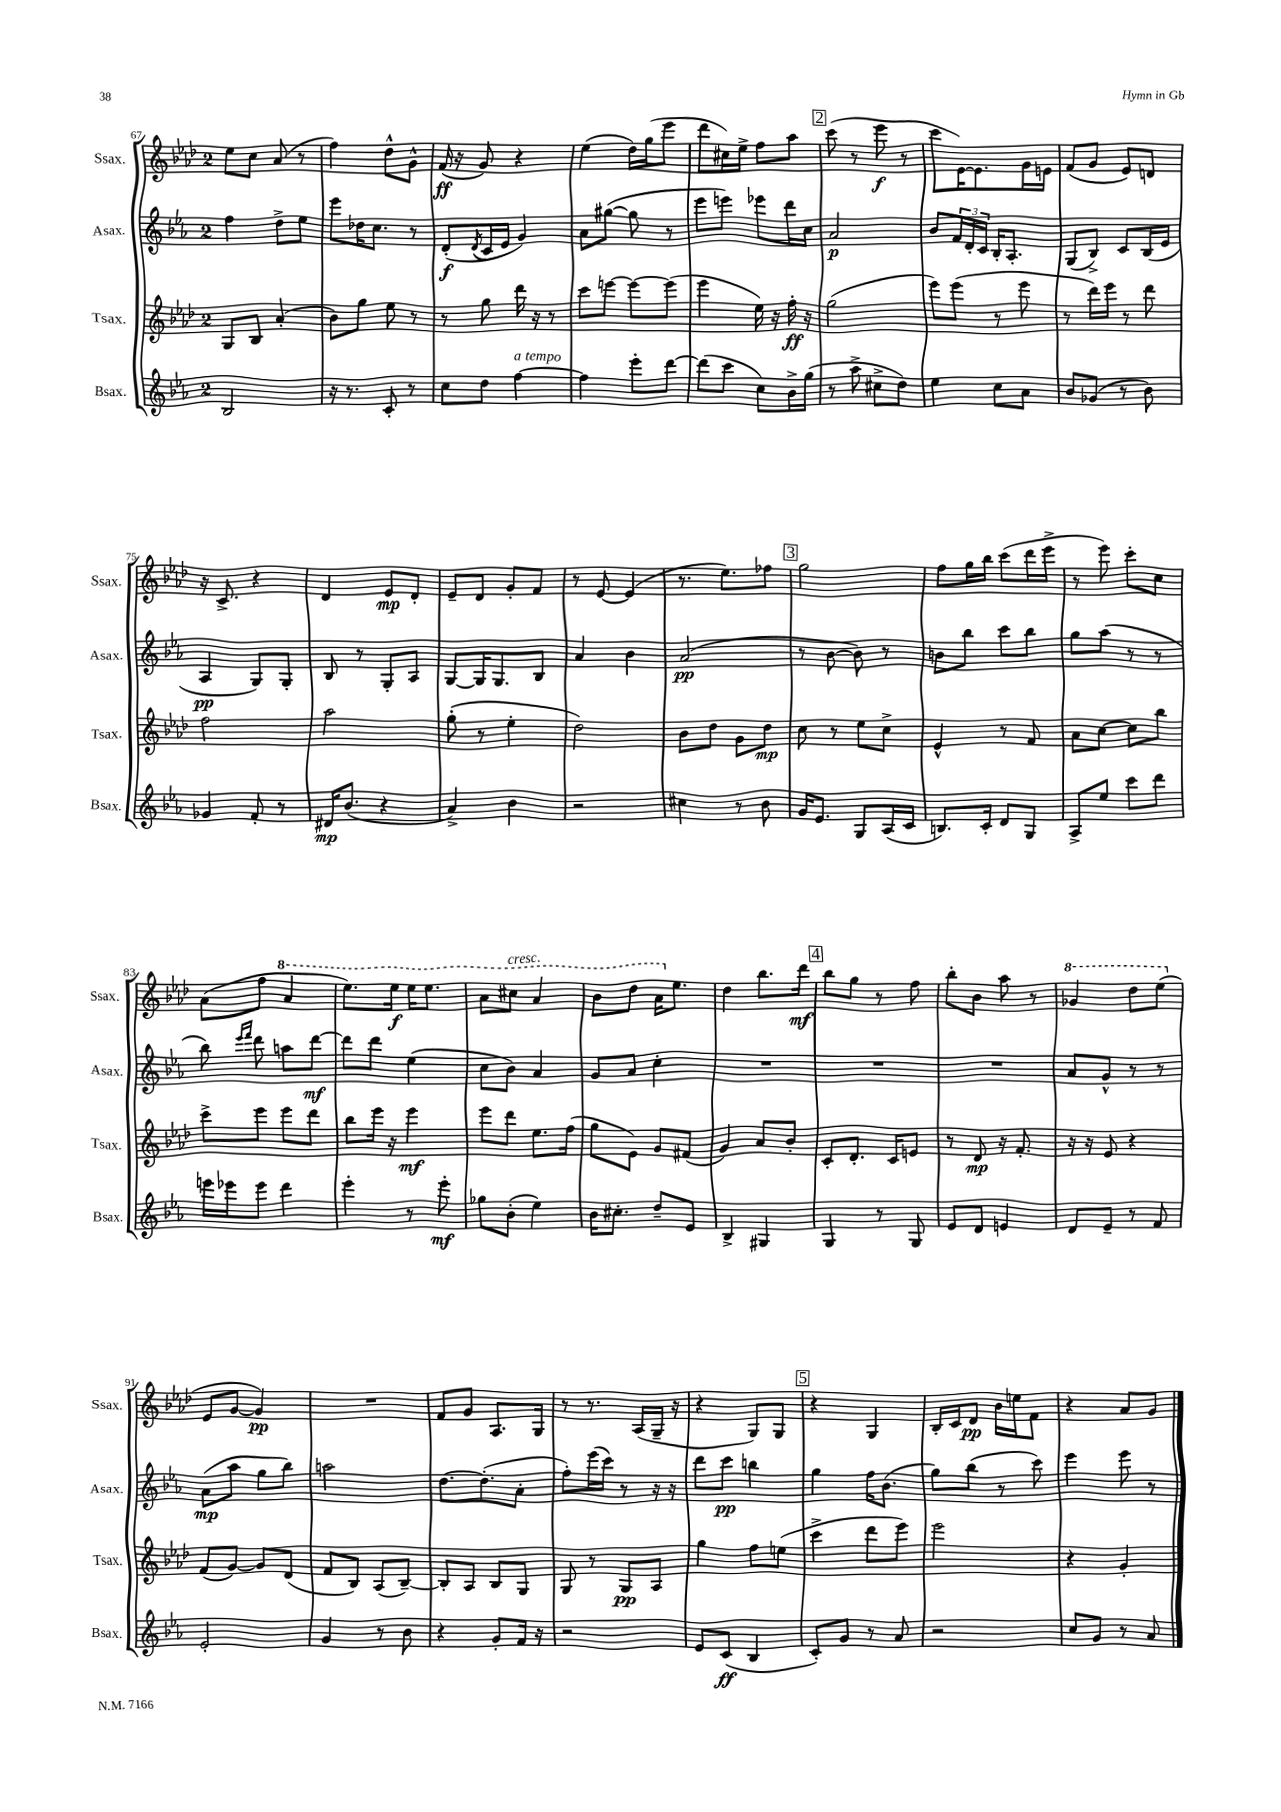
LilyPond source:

<<
\new StaffGroup <<
\new Staff = "s0" \with { instrumentName = "Ssax." shortInstrumentName = "Ssax." } {
    \clef treble \key aes \major \once \override Staff.TimeSignature.style = #'single-digit \time 2/4
    ees''8 c''8 aes'8( r8 |
    f''4) des''8-^ g'8-^ |
    f'16\ff( r16 g'8) r4 |
    ees''4( des''16) g''16( ees'''8 |
    des'''8 cis''16) ees''16-> f''8 aes''8 |
    \mark \markup { \box "2" } c'''8( r8 ees'''8\f r8 |
    c'''8 ees'16~) ees'8. g'16 e'16 |
    f'8( g'8 ees'8) d'8 |
    r16 c'8.-> r4 |
    des'4 ees'8\mp des'8-. |
    ees'8-- des'8 g'8-. f'8 |
    r8 ees'8~ ees'4( |
    r8. ees''8.) fes''8 |
    \mark \markup { \box "3" } g''2 |
    f''8 g''16 bes''16 c'''8( des'''16 ees'''16-> |
    r8 ees'''8) c'''8-. c''8 |
    aes'8( f''8 \ottava #1 aes''4 |
    ees'''8.) ees'''16\f ees'''16 ees'''8. |
    aes''8 cis'''8^\markup { \italic "cresc." } aes''4 |
    bes''8 des'''8 aes''16 \ottava #0 ees''8. |
    des''4 bes''8. des'''16\mf |
    \mark \markup { \box "4" } bes''8 g''8 r8 f''8 |
    bes''8-. bes'8 aes''8 r8 |
    \ottava #1 ges''4 des'''8 ees'''8( \ottava #0 |
    ees'8 g'8~ g'4\pp) |
    R2 |
    f'8 g'8 aes8. g16 |
    r8 r8. aes16( g16-- r16 |
    r4 g8) g8 |
    \mark \markup { \box "5" } r4 g4 |
    bes16-. c'16 des'8\pp bes'16 e''16 f'8 |
    r4 aes'8 g'8 \bar "|." |
}
\new Staff = "s1" \with { instrumentName = "Asax." shortInstrumentName = "Asax." } {
    \clef treble \key ees \major \once \override Staff.TimeSignature.style = #'single-digit \time 2/4
    f''4 d''8-> ees''8 |
    ees'''8 des''16 c''8. r8 |
    d'8-.\f( \acciaccatura { d'8 } c'16 ees'16 g'4) |
    aes'8 gis''8~( gis''8 r8 |
    ees'''8 e'''8) ees'''8 d'''16 c''16 |
    \mark \markup { \box "2" } aes'2\p |
    bes'8 \tuplet 3/2 { f'16 d'16-. c'16 } bes16-. aes8.-. |
    g8( bes8->) c'8 bes16( ees'16 |
    aes4\pp g8) g8-. |
    bes8 r8 g8-. aes8 |
    g8~ g16 g8. bes8 |
    aes'4 bes'4 |
    aes'2\pp( |
    \mark \markup { \box "3" } r8 bes'8~ bes'8) r8 |
    b'8 bes''8 c'''8 bes''8 |
    g''8 aes''8( r8 r8 |
    bes''8) \grace { ees'''16 f'''16 } d'''8 a''8 d'''8~\mf |
    d'''8 d'''8 ees''4( |
    c''8 bes'8) aes'4 |
    g'8 aes'8 c''4-. |
    R2 |
    \mark \markup { \box "4" } R2 |
    R2 |
    aes'8 g'8-^ r8 r8 |
    aes'8\mp( aes''8 g''8 bes''8) |
    a''2 |
    d''8.~ d''8.-.( aes'8-. |
    f''8-.) ees'''16( c'''16) r8 r16 r16 |
    d'''8 c'''8\pp b''4 |
    \mark \markup { \box "5" } g''4 f''16 bes'8.( |
    g''8) bes''8( r8 c'''8) |
    ees'''4 ees'''8 r8 \bar "|." |
}
\new Staff = "s2" \with { instrumentName = "Tsax." shortInstrumentName = "Tsax." } {
    \clef treble \key aes \major \once \override Staff.TimeSignature.style = #'single-digit \time 2/4
    g8 bes8 aes'4-.( |
    bes'8) g''8 ees''8 r8 |
    r8 g''8 des'''16 r16 r8 |
    c'''8 e'''8~ e'''8~ e'''8( |
    ees'''4 ees''16) r16 f''16-.\ff r16 |
    \mark \markup { \box "2" } g''2( |
    ees'''8) ees'''8( r8 ees'''8 |
    r8 des'''16) ees'''16 r8 des'''8 |
    f''2 |
    aes''2 |
    g''8-.( r8 ees''4-. |
    des''2) |
    bes'8 des''8 g'8 des''8\mp |
    \mark \markup { \box "3" } c''8 r8 ees''8 c''8-> |
    ees'4-^ r8 f'8 |
    aes'8 c''8~ c''8 bes''8 |
    c'''8-> ees'''8 ees'''8 des'''8 |
    bes''8 ees'''16 r16 ees'''4\mf |
    ees'''8 des'''8 ees''8. f''16( |
    g''8 ees'8) g'8 fis'8( |
    g'4) aes'8 bes'8-. |
    \mark \markup { \box "4" } c'8-. des'8.-. c'16 e'8 |
    r8 des'8\mp r16 f'8.-. |
    r16 r16 ees'8 r4 |
    f'8( g'8~) g'8 des'8( |
    f'8 bes8) aes8( bes8~--) |
    bes8-. aes8 bes8 g8 |
    g8 r8 g8\pp aes8 |
    g''4 f''8 e''8( |
    \mark \markup { \box "5" } c'''4-> des'''8 ees'''8) |
    ees'''2 |
    r4 g'4-. \bar "|." |
}
\new Staff = "s3" \with { instrumentName = "Bsax." shortInstrumentName = "Bsax." } {
    \clef treble \key ees \major \once \override Staff.TimeSignature.style = #'single-digit \time 2/4
    bes2 |
    r16 r8. c'8-. r8 |
    c''8 d''8 f''4~^\markup { \italic "a tempo" } |
    f''4 ees'''8-. d'''8~ |
    d'''8( c'''8 c''8) bes'16-> g''16( |
    \mark \markup { \box "2" } r8 aes''8-> cis''8-> d''8) |
    ees''4 c''8 aes'8 |
    bes'8 ges'8( r8 bes'8) |
    ges'4 f'8-. r8 |
    dis'16\mp bes'8.( r4 |
    aes'4->) bes'4 |
    r2 |
    cis''4 r8 bes'8 |
    \mark \markup { \box "3" } g'16 ees'8. g8 aes16( c'16 |
    b8.) c'16-. d'8 g8 |
    aes8-> ees''8 c'''8 d'''8 |
    e'''16 ees'''16 ees'''8 d'''4 |
    ees'''4-. r8 ees'''8-.\mf |
    ges''8 bes'8-.( ees''4) |
    bes'16 cis''8.-. d''8-- ees'8 |
    bes4-> gis4 |
    \mark \markup { \box "4" } g4 r8 g8 |
    ees'8 d'8 e'4 |
    d'8 ees'8-- r8 f'8 |
    ees'2-. |
    g'4 r8 bes'8 |
    r4 g'8-. f'16 r16 |
    r2 |
    ees'8 c'8\ff( bes4 |
    \mark \markup { \box "5" } c'8-.) g'8 r8 aes'8 |
    r2 |
    c''8 g'8 r8 aes'8 \bar "|." |
}
>>
>>
\layout { \context { \Score currentBarNumber = #67 } }
